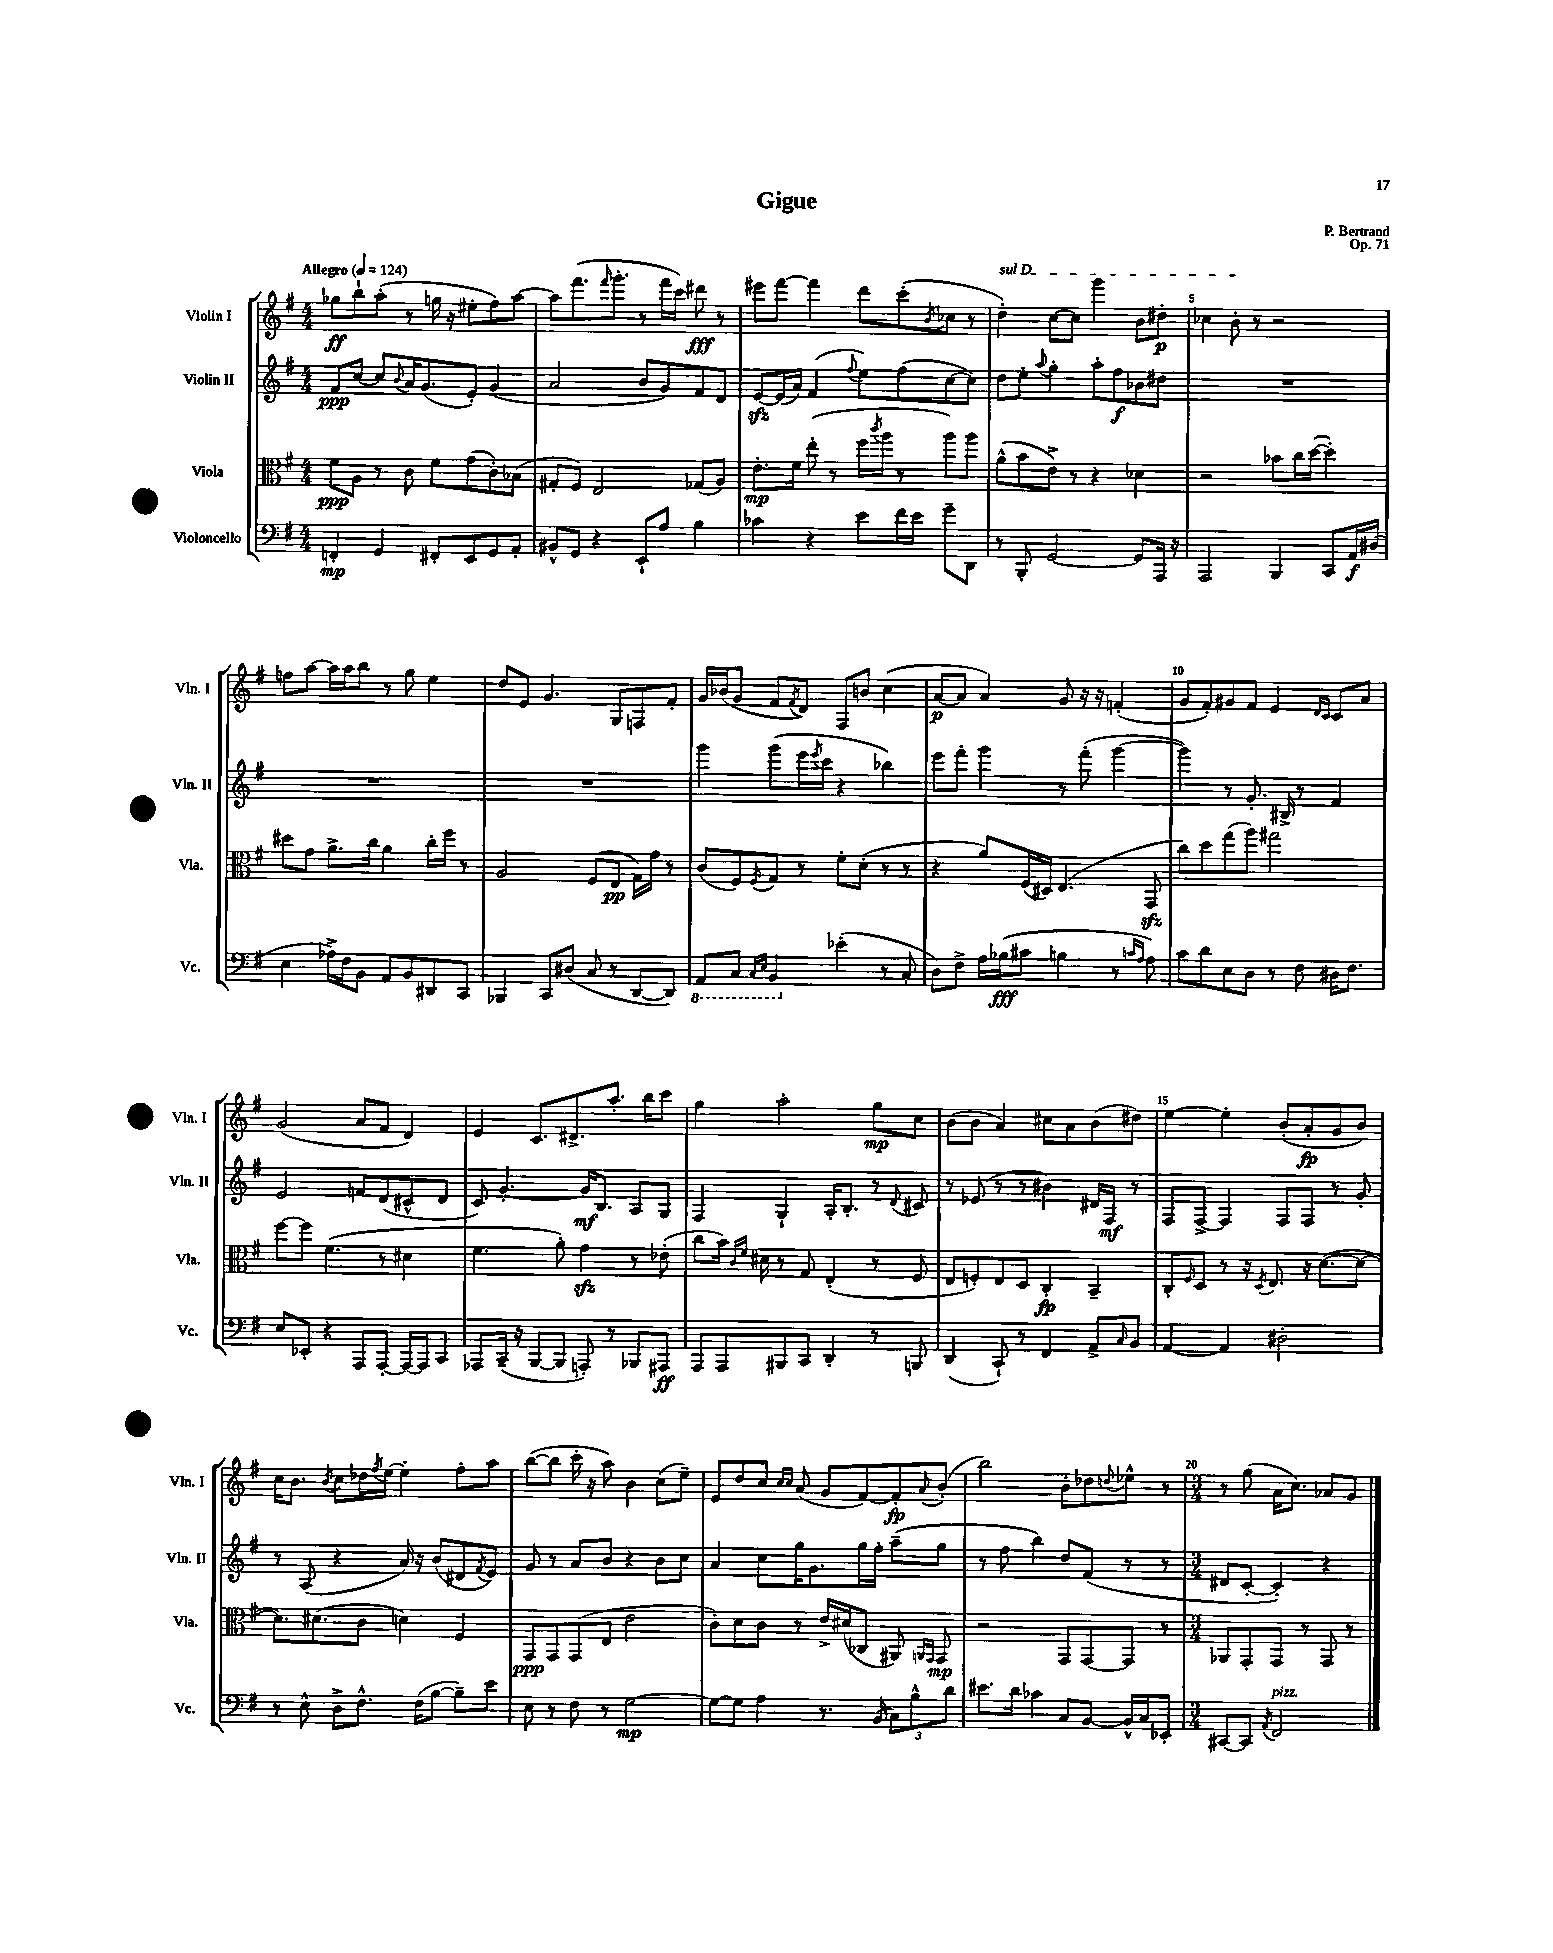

**kern	**dynam	**kern	**dynam	**kern	**dynam	**kern	**dynam
*part4	*part4	*part3	*part3	*part2	*part2	*part1	*part1
*staff4	*staff4	*staff3	*staff3	*staff2	*staff2	*staff1	*staff1
*I"Violoncello	*	*I"Viola	*	*I"Violin II	*	*I"Violin I	*
*I'Vc.	*	*I'Vla.	*	*I'Vln. II	*	*I'Vln. I	*
*clefF4	*	*clefC3	*	*clefG2	*	*clefG2	*
*k[f#]	*	*k[f#]	*	*k[f#]	*	*k[f#]	*
*M4/4	*	*M4/4	*	*M4/4	*	*M4/4	*
*MM124	*	*MM124	*	*MM124	*	*MM124	*
=1	=1	=1	=1	=1	=1	=1	=1
!	!	!	!	!	!	!LO:TX:a:B:t=Allegro	!
4FFn'/	mp	8f#\L	ppp	8f#/L	ppp	8gg-X\L	ff
.	.	8A\J	.	[8cc/J	.	8bb`\	.
4GG/	.	8r	.	8cc/L]	.	(8aa'\J	.
.	.	.	.	8qqb/	.	.	.
.	.	8c\	.	16a/K	.	8r	.
.	.	.	.	(8.g/	.	.	.
8FF#X'/L	.	8f#\L	.	.	.	16ggn\	.
.	.	.	.	.	.	16r	.
8EE/	.	(8g\	.	8e'/J)	.	8ee#X'\L	.
8GG/	.	8c'\)	.	(4g/	.	8ff#\)	.
8AA'/J	.	(8B-X\J	.	.	.	[8aa\J	.
=2	=2	=2	=2	=2	=2	=2	=2
8BB#X^^/L	.	8G#X'/L	.	2a/	.	8aa\L]	.
8GG/J	.	8F#/J)	.	.	.	(8.fff#\	.
4r	.	2E/	.	.	.	.	.
.	.	.	.	.	.	16qqfff#/	.
.	.	.	.	.	.	8.ggg'\J	.
8EE`/L	.	.	.	8b/L	.	8r	.
8A/J	.	.	.	8g/)	.	16fff#\LL	.
.	.	.	.	.	.	16ccc\JJ)	.
4B\	.	(8G-X/L	.	8f#/	.	8ddd#X\	fff
.	.	8A/J)	.	8d/J	.	8r	.
=3	=3	=3	=3	=3	=3	=3	=3
4c-X\	.	8.e'\L	mp	[8ezz/L	.	8eee#X\L	.
.	.	.	.	(16e/L]	.	[8fff#\J	.
.	.	16f#\Jk	.	16a/JJ)	.	.	.
4r	.	(8ee'\	.	(4f#/	.	4fff#\]	.
.	.	8r	.	.	.	.	.
.	.	.	.	8qqff#/	.	.	.
8e\L	.	16ff#\LL	.	8ee\L)	.	8ddd\L	.
.	.	8qccc/	.	.	.	.	.
.	.	16aa\JJ	.	.	.	.	.
16f#\L	.	8r	.	(8ff#\	.	(8ccc'\	.
16e\JJ	.	.	.	.	.	.	.
.	.	.	.	.	.	8qb/	.
8g~\L	.	8aa\L)	.	[8cc\	.	8cc-X\J	.
8DD\J	.	8aa\J	.	8cc\J])	.	8r	.
=4	=4	=4	=4	=4	=4	=4	=4
!	!	!	!	!	!	!LO:TX:a:i:t=sul D	!
8r	.	(8a^^\L	.	8dd\L	.	4dd'\)	.
8BBB'/	.	8b\	.	8ee'\J	.	.	.
.	.	.	.	8qqaa/	.	.	.
[2GG/	.	8e^\J)	.	4gg'\	.	[8cc\L	.
.	.	8r	.	.	.	8cc\J]	.
.	.	4r	.	8aa'\L	.	4ggg\	.
.	.	.	.	8ff#\	f	.	.
8GG/L]	.	4d-X\	.	8b-X\	.	8b\L	.
16AAA/Jk	.	.	.	8dd#X\J	.	8dd#X'\J	p
16r	.	.	.	.	.	.	.
=5	=5	=5	=5	=5	=5	=5	=5
2AAA/	.	2r	.	1r	.	4cc-X\	.
.	.	.	.	.	.	8b'\	.
.	.	.	.	.	.	8r	.
4BBB/	.	8b-X\L	.	.	.	2r	.
.	.	16cc\L	.	.	.	.	.
.	.	([16dd\JJ	.	.	.	.	.
8CC/L	.	4dd'\])	.	.	.	.	.
16AA/L	f	.	.	.	.	.	.
(16D#X/JJ	.	.	.	.	.	.	.
!!LO:LB:g=z
=6	=6	=6	=6	=6	=6	=6	=6
4E\	.	8dd#X\L	.	1r	.	8ffn\L	.
.	.	8g\J	.	.	.	[8aa\J	.
16A-X^\LL)	.	8.a^\L	.	.	.	16aa\LL]	.
16F#\J	.	.	.	.	.	16aa\J	.
8BB\J	.	.	.	.	.	8bb\J	.
.	.	16cc\Jk	.	.	.	.	.
8AA/L	.	4a\	.	.	.	8r	.
8BB/	.	.	.	.	.	8gg\	.
8DD#X/	.	16cc'\LL	.	.	.	4ee\	.
.	.	16ff#\JJ	.	.	.	.	.
8CC/J	.	8r	.	.	.	.	.
=7	=7	=7	=7	=7	=7	=7	=7
4BBB-X/	.	2A/	.	1r	.	8dd/L	.
.	.	.	.	.	.	8e/J	.
8CC/L	.	.	.	.	.	4.g/	.
(8D#X/J	.	.	.	.	.	.	.
8C/	.	(8F#/L	.	.	.	.	.
8r	.	8E/J	pp	.	.	8G/L	.
[8DD/L	.	16G\LL)	.	.	.	8Fn/	.
.	.	16g\JJ	.	.	.	.	.
8DD/J])	.	8r	.	.	.	8f#'/J	.
=8	=8	=8	=8	=8	=8	=8	=8
*8ba	*	*	*	*	*	*	*
8AAA/L	.	(8c/L	.	4ggg\	.	16g/LL	.
.	.	.	.	.	.	(16b-X/J	.
8CC/J	.	8F#/)	.	.	.	8g/J	.
16qqCC/LL	.	.	.	.	.	.	.
16qqEE/JJ	.	8qF#/	.	.	.	.	.
4BBB/	.	8G/J	.	(8ggg\L	.	8f#/L	.
.	.	.	.	.	.	8qf#/	.
.	.	8r	.	16eee\L	.	8d/J)	.
.	.	.	.	8qeee/	.	.	.
.	.	.	.	16ccc\JJ	.	.	.
*X8ba	*	*	*	*	*	*	*
(4e-X'\	.	8f#'\L	.	4r	.	8F#/L	.
.	.	(8d'\J	.	.	.	8bn/J	.
8r	.	8r	.	4bb-X\)	.	(4cc\	.
8C'/	.	8r	.	.	.	.	.
=9	=9	=9	=9	=9	=9	=9	=9
8D\L)	.	4r	.	8eee\L	.	[8a/L	p
8F#^\J	.	.	.	8fff#'\J	.	8a/J]	.
16A\LL	.	8a/L)	.	4ggg\	.	4a/)	.
(16B-X\J	fff	.	.	.	.	.	.
8c#X\J	.	(16F#/L	.	.	.	.	.
.	.	16D#X/JJ)	.	.	.	.	.
4Bn\	.	(4.E/	.	8r	.	8g/	.
.	.	.	.	(8fff#'\	.	16r	.
.	.	.	.	.	.	16r	.
8r	.	.	.	[4ggg\	.	(4fn'/	.
16qqcn/LL	.	.	.	.	.	.	.
16qqA/JJ	.	.	.	.	.	.	.
8A\)	.	8GGzz/	.	.	.	.	.
=10	=10	=10	=10	=10	=10	=10	=10
8c\L	.	8cc\L)	.	4ggg\])	.	8g/L	.
8d\	.	8dd\	.	.	.	8f#'/)	.
8E\	.	(8gg\	.	8r	.	8g#X/	.
8D\J	.	8aa\J)	.	8.g'/	.	8f#/J	.
8r	.	2gg#X\	.	.	.	4e/	.
.	.	.	.	16B#X^/	.	.	.
8F#\	.	.	.	8r	.	.	.
.	.	.	.	.	.	16qqd/LL	.
.	.	.	.	.	.	16qqc/JJ	.
16D#X\KL	.	.	.	4f#/	.	8c/L	.
8.F#\J	.	.	.	.	.	.	.
.	.	.	.	.	.	8a/J	.
!!LO:LB:g=z
=11	=11	=11	=11	=11	=11	=11	=11
8E/L	.	[8ff#\L	.	2e/	.	(2g/	.
8EE-X'/J	.	8ff#\J]	.	.	.	.	.
4r	.	(4.f#\	.	.	.	.	.
8AAA/L	.	.	.	8fn/L	.	8a/L	.
[8AAA'/J	.	8r	.	(8d/	.	8f#/J	.
16AAA/LL_	.	4d#X\	.	8c#X^^/	.	4d/)	.
16AAA/J]	.	.	.	.	.	.	.
8CC/J	.	.	.	8d/J	.	.	.
=12	=12	=12	=12	=12	=12	=12	=12
8AAA-X/L	.	4.f#\	.	8c/)	.	4e/	.
(16CC~/Jk	.	.	.	[4.g'/	.	.	.
16r	.	.	.	.	.	.	.
[8BBB/L	.	.	.	.	.	8.c/L	.
8BBB/J]	.	8a'\)	.	.	.	.	.
.	.	.	.	.	.	8.d#X^/	.
8AAAn'/)	.	4gzz\	.	16g/KL]	mf	.	.
.	.	.	.	8.B/J	.	.	.
8r	.	.	.	.	.	8.aa'/J	.
8BBB-X/L	.	8r	.	8A/L	.	.	.
.	.	.	.	.	.	16bb\KL	.
8AAA#X/J	ff	(8e-X'\	.	8G/J	.	8ccc\J	.
=13	=13	=13	=13	=13	=13	=13	=13
8AAA/L	.	8cc\L	.	4F#/	.	4gg\	.
8AAA/	.	16b\Jk)	.	.	.	.	.
.	.	16qqc/LL	.	.	.	.	.
.	.	16qqf#/JJ	.	.	.	.	.
.	.	16d#X\	.	.	.	.	.
8BBB#X/	.	8r	.	4G`/	.	2aa'\	.
8CC/J	.	8G/	.	.	.	.	.
4DD'/	.	(4E'/	.	16A'/KL	.	.	.
.	.	.	.	8.B'/J	.	.	.
8r	.	8r	.	8r	.	8gg\L	mp
.	.	.	.	8qqd/	.	.	.
8BBBn/	.	8F#/	.	8c#X/	.	8cc\J	.
=14	=14	=14	=14	=14	=14	=14	=14
(4DD/	.	8E/L	.	8r	.	(8b\L	.
.	.	8Fn'/)	.	(8e-X/	.	8b\J	.
8CC`/)	.	8E/	.	8r	.	4a/)	.
8r	.	8D/J	.	8r	.	.	.
4FF#/	.	4C'/	fp	4b#X\)	.	8cc#X\L	.
.	.	.	.	.	.	8a\	.
8AA^/L	.	4BB~/	.	16d#X/LL	.	(8b\	.
.	.	.	.	16F#/JJ	mf	.	.
16qqC/	.	.	.	.	.	.	.
8BB/J	.	.	.	8r	.	8dd#X\J)	.
=15	=15	=15	=15	=15	=15	=15	=15
[4AA/	.	8C'/L	.	8F#/L	.	[4ee\	.
.	.	16qqF#/	.	.	.	.	.
.	.	8D/J	.	[8F#^/J	.	.	.
4AA/]	.	8r	.	4F#/]	.	4ee'\]	.
.	.	16r	.	.	.	.	.
.	.	8qD/	.	.	.	.	.
.	.	8.E/	.	.	.	.	.
2D#X'\	.	.	.	8F#/L	.	(8b'/L	.
.	.	16r	.	8F#/J	.	8a'/	fp
.	.	([8.d\L	.	.	.	.	.
.	.	.	.	8r	.	8g/	.
.	.	8d\J_	.	8g'/	.	8b/J)	.
!!LO:LB:g=z
=16	=16	=16	=16	=16	=16	=16	=16
8r	.	8.d\L])	.	8r	.	16cc\KL	.
.	.	.	.	.	.	8.b\J	.
8E^^\	.	.	.	(8A/	.	.	.
.	.	(8.d#X\	.	.	.	.	.
.	.	.	.	.	.	8qb/	.
8D^\L	.	.	.	4r	.	8cc\L	.
8.F#^^\J	.	8c\J	.	.	.	16dd-X\L	.
.	.	.	.	.	.	8qff#/	.
.	.	.	.	.	.	[16ee\JJ	.
.	.	4dn\)	.	16a/)	.	4ee'\]	.
(16F#\KL	.	.	.	16r	.	.	.
[8B\J	.	.	.	(8b/L	.	.	.
8B~\L])	.	4F#/	.	8d#X/	.	8ff#'\L	.
.	.	.	.	8qf#/	.	.	.
8e\J	.	.	.	8e/J)	.	8aa\J	.
=17	=17	=17	=17	=17	=17	=17	=17
8E\	.	8GG/L	ppp	8g/	.	([8bb\L	.
8r	.	8GG/	.	8r	.	8bb\J]	.
8F#\	.	(8GG/	.	8a/L	.	16ccc'\	.
.	.	.	.	.	.	16r	.
8r	.	8E/J	.	8b/J	.	8aa\)	.
[2G\	mp	2e\	.	4r	.	4b\	.
.	.	.	.	8b\L	.	(8cc\L	.
.	.	.	.	8cc\J	.	8ee~\J)	.
=18	=18	=18	=18	=18	=18	=18	=18
8G\L_	.	8c'\L)	.	4a/	.	8e/L	.
8G\J]	.	8d\	.	.	.	8dd/	.
4A\	.	8c\J	.	8cc\L	.	8cc/J	.
.	.	.	.	.	.	16qqcc/LL	.
.	.	.	.	.	.	16qqcc/JJ	.
.	.	8r	.	16gg\K	.	(8a/	.
.	.	.	.	8.g\	.	.	.
8.r	.	16e^/LL	.	.	.	8g/L	.
.	.	(16d#X/J	.	.	.	.	.
.	.	8C-X/J	.	16gg\L	.	[8f#/)	.
(16BB/	.	.	.	16ff#'\JJ	.	.	.
12C\L)	.	8AA#X/)	.	(8aa~\L	.	8f#'/]	fp
12B^^\	.	.	.	.	.	.	.
.	.	16qqAAn/LL	.	.	.	.	.
.	.	16qqGG/JJ	.	.	.	8qqa/	.
.	.	8GG/	mp	8gg\J	.	(8b'/J	.
12d\J	.	.	.	.	.	.	.
=19	=19	=19	=19	=19	=19	=19	=19
8.e#X\L	.	2r	.	8r	.	2bb\)	.
.	.	.	.	8ff#\	.	.	.
16d\Jk	.	.	.	.	.	.	.
4c-X\	.	.	.	4bb\)	.	.	.
8C/L	.	8GG/L	.	8dd/L	.	8b'\L	.
[8BB/J	.	[8GG/	.	(8f#/J	.	8dd-X\	.
.	.	.	.	.	.	8qqddn/	.
16BB^^/LL]	.	8GG/J]	.	8r	.	8ee-X^^\J	.
16C/J	.	.	.	.	.	.	.
8EE-X'/J	.	8r	.	8r	.	8r	.
=20	=20	=20	=20	=20	=20	=20	=20
*M3/4	*	*M3/4	*	*M3/4	*	*M3/4	*
[8CC#X/L	.	8AA-X/L	.	8d#X/L	.	8r	.
8CC#/J]	.	8GG'/	.	[8c'/J	.	(8gg\	.
8qAA/	.	.	.	.	.	.	.
!LO:TX:a:i:t=pizz.	!	!	!	!	!	!	!
2FF#/	.	8GG/J	.	4c'/])	.	16a\KL	.
.	.	.	.	.	.	8.cc\J)	.
.	.	8r	.	.	.	.	.
.	.	8GG/	.	4r	.	8a-X/L	.
.	.	8r	.	.	.	8g/J	.
==	==	==	==	==	==	==	==
*-	*-	*-	*-	*-	*-	*-	*-
